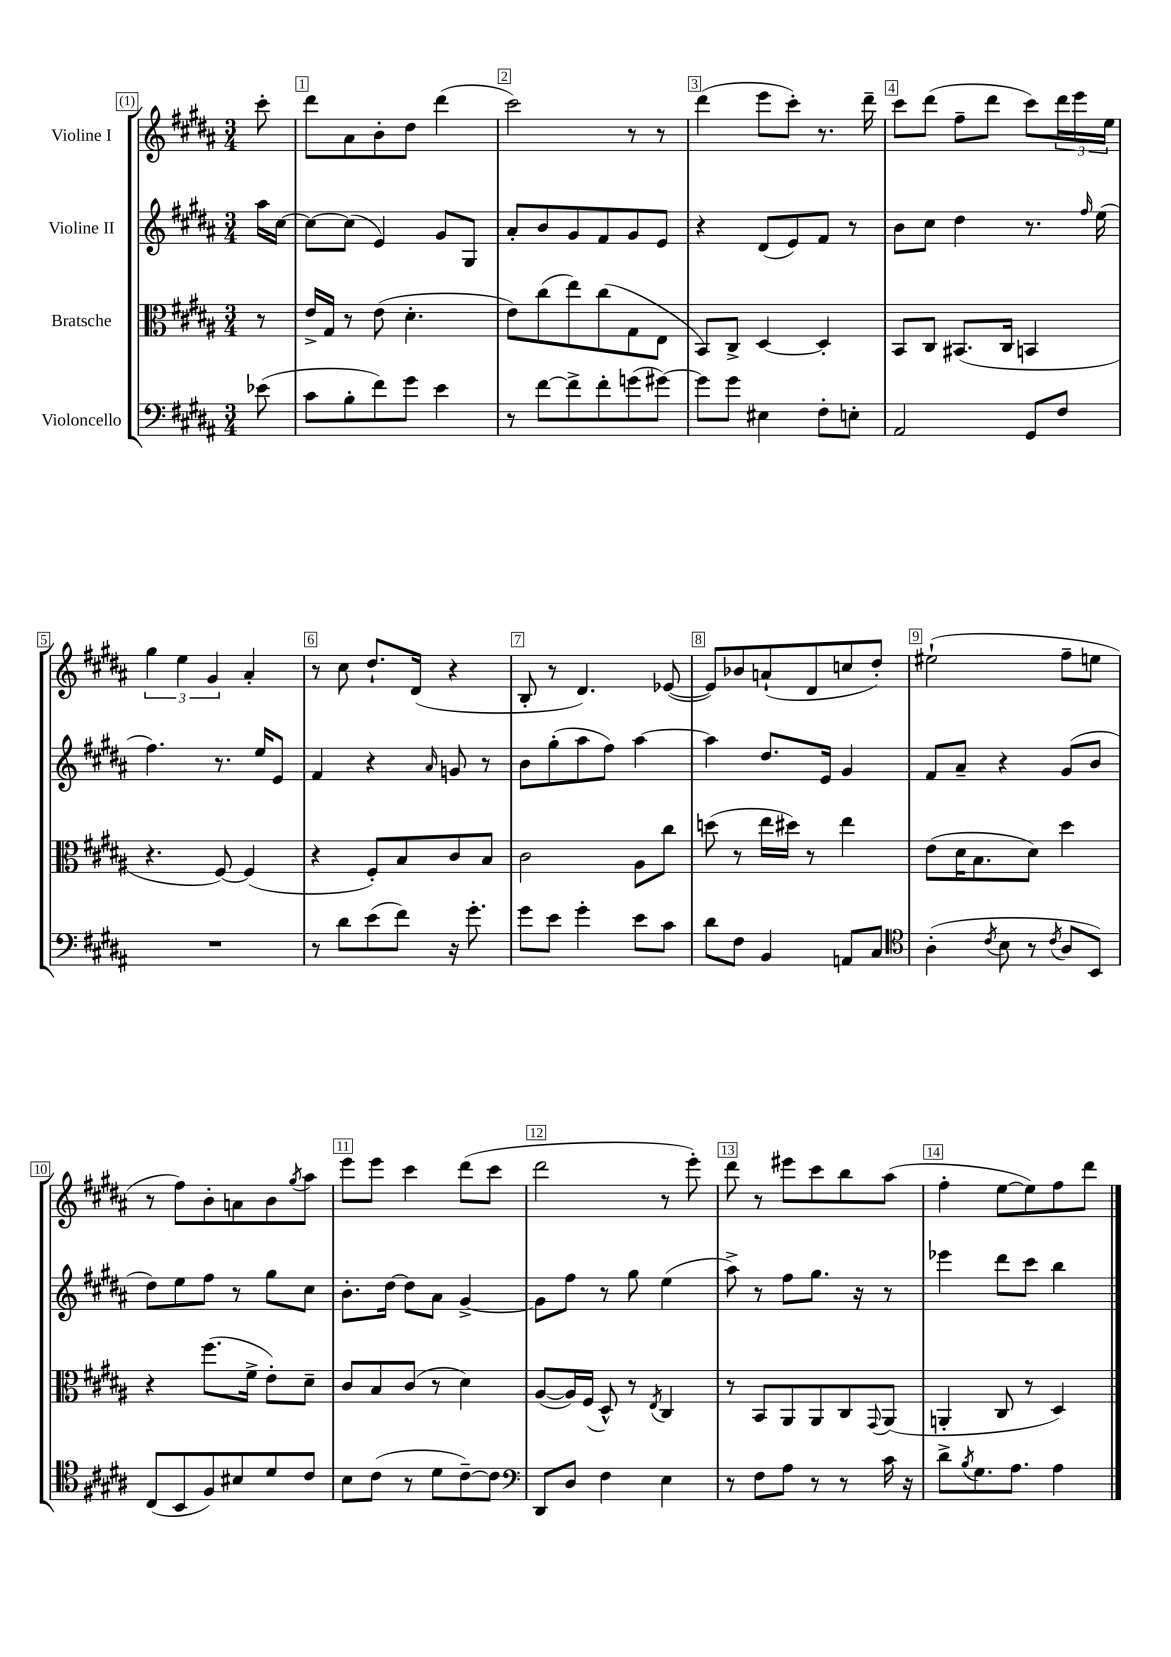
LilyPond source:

<<
\new StaffGroup <<
\new Staff = "s0" \with { instrumentName = "Violine I" } {
    \clef treble \key b \major \numericTimeSignature \time 3/4 \partial 8
    cis'''8-. |
    dis'''8 ais'8 b'8-. dis''8 dis'''4( |
    cis'''2) r8 r8 |
    dis'''4( e'''8 cis'''8-.) r8. dis'''16-- |
    cis'''8 dis'''8( fis''8-- dis'''8 cis'''8) \tuplet 3/2 { dis'''16 e'''16 e''16 } |
    \tuplet 3/2 { gis''4 e''4 gis'4 } ais'4-. |
    r8 cis''8 dis''8.-! dis'16( r4 |
    b8-. r8 dis'4.) ees'8~( |
    ees'8) bes'8 a'8-!( dis'8 c''8 dis''8-.) |
    eis''2-!( fis''8-- e''8 |
    r8 fis''8) b'8-. a'8 b'8 \acciaccatura { gis''8 } ais''8 |
    e'''8 e'''8 cis'''4 dis'''8( cis'''8 |
    dis'''2 r8 e'''8-.) |
    dis'''8 r8 eis'''8 cis'''8 b''8 ais''8( |
    fis''4-. e''8~ e''8) fis''8 dis'''8 \bar "|." |
}
\new Staff = "s1" \with { instrumentName = "Violine II" } {
    \clef treble \key b \major \numericTimeSignature \time 3/4 \partial 8
    ais''16 cis''16~ |
    cis''8~ cis''8( e'4) gis'8 gis8 |
    ais'8-. b'8 gis'8 fis'8 gis'8 e'8 |
    r4 dis'8( e'8) fis'8 r8 |
    b'8 cis''8 dis''4 r8. \grace { fis''16 } e''16( |
    fis''4.) r8. e''16 e'8 |
    fis'4 r4 \grace { ais'16 } g'8 r8 |
    b'8 gis''8-.( ais''8 fis''8) ais''4~ |
    ais''4 dis''8. e'16 gis'4 |
    fis'8 ais'8-- r4 gis'8( b'8 |
    dis''8) e''8 fis''8 r8 gis''8 cis''8 |
    b'8.-. dis''16~ dis''8 ais'8 gis'4~-> |
    gis'8 fis''8 r8 gis''8 e''4( |
    ais''8->) r8 fis''8 gis''8. r16 r8 |
    ees'''4 dis'''8 cis'''8 b''4 \bar "|." |
}
\new Staff = "s2" \with { instrumentName = "Bratsche" } {
    \clef alto \key b \major \numericTimeSignature \time 3/4 \partial 8
    r8 |
    e'16-> gis16 r8 e'8( dis'4.-. |
    e'8) cis''8( e''8) cis''8( gis8 e8 |
    b,8) cis8-> dis4~ dis4-. |
    b,8 cis8 bis,8.( cis16 b,4 |
    r4. fis8~) fis4( |
    r4 fis8-.) b8 cis'8 b8 |
    cis'2 ais8 cis''8 |
    d''8( r8 e''16 dis''16) r8 e''4 |
    e'8( dis'16 b8. dis'8) dis''4 |
    r4 fis''8.( fis'16-> e'8-.) dis'8-- |
    cis'8 b8 cis'8( r8 dis'4) |
    ais8~( ais16) fis16( dis8-^) r8 \acciaccatura { e8 } cis4 |
    r8 b,8 ais,8 ais,8 cis8 \appoggiatura { gis,8 } ais,8( |
    a,4-. cis8 r8 dis4) \bar "|." |
}
\new Staff = "s3" \with { instrumentName = "Violoncello" } {
    \clef bass \key b \major \numericTimeSignature \time 3/4 \partial 8
    ees'8( |
    cis'8 b8-. fis'8) gis'8 e'4 |
    r8 fis'8~ fis'8-> fis'8-. g'8( gis'8~) |
    gis'8 gis'8 eis4 fis8-. e8-. |
    ais,2 gis,8 fis8 |
    R2. |
    r8 dis'8 e'8( fis'8) r16 gis'8.-. |
    gis'8 e'8 gis'4-. e'8 cis'8 |
    dis'8 fis8 b,4 a,8 cis8 |
    \clef tenor ais4-.( \acciaccatura { cis'8 } b8 r8 \acciaccatura { cis'8 } ais8 b,8) |
    cis8( b,8 fis8) bis8 dis'8 cis'8 |
    b8 cis'8( r8 dis'8 cis'8~--) cis'8 |
    \clef bass dis,8 dis8 fis4 e4 |
    r8 fis8 ais8 r8 r8 cis'16 r16 |
    dis'8-> \acciaccatura { b8 } gis8. ais8. ais4 \bar "|." |
}
>>
>>
\layout { \context { \Score \override BarNumber.break-visibility = ##(#f #t #t) barNumberVisibility = #all-bar-numbers-visible \override BarNumber.stencil = #(make-stencil-boxer 0.1 0.3 ly:text-interface::print) } }
